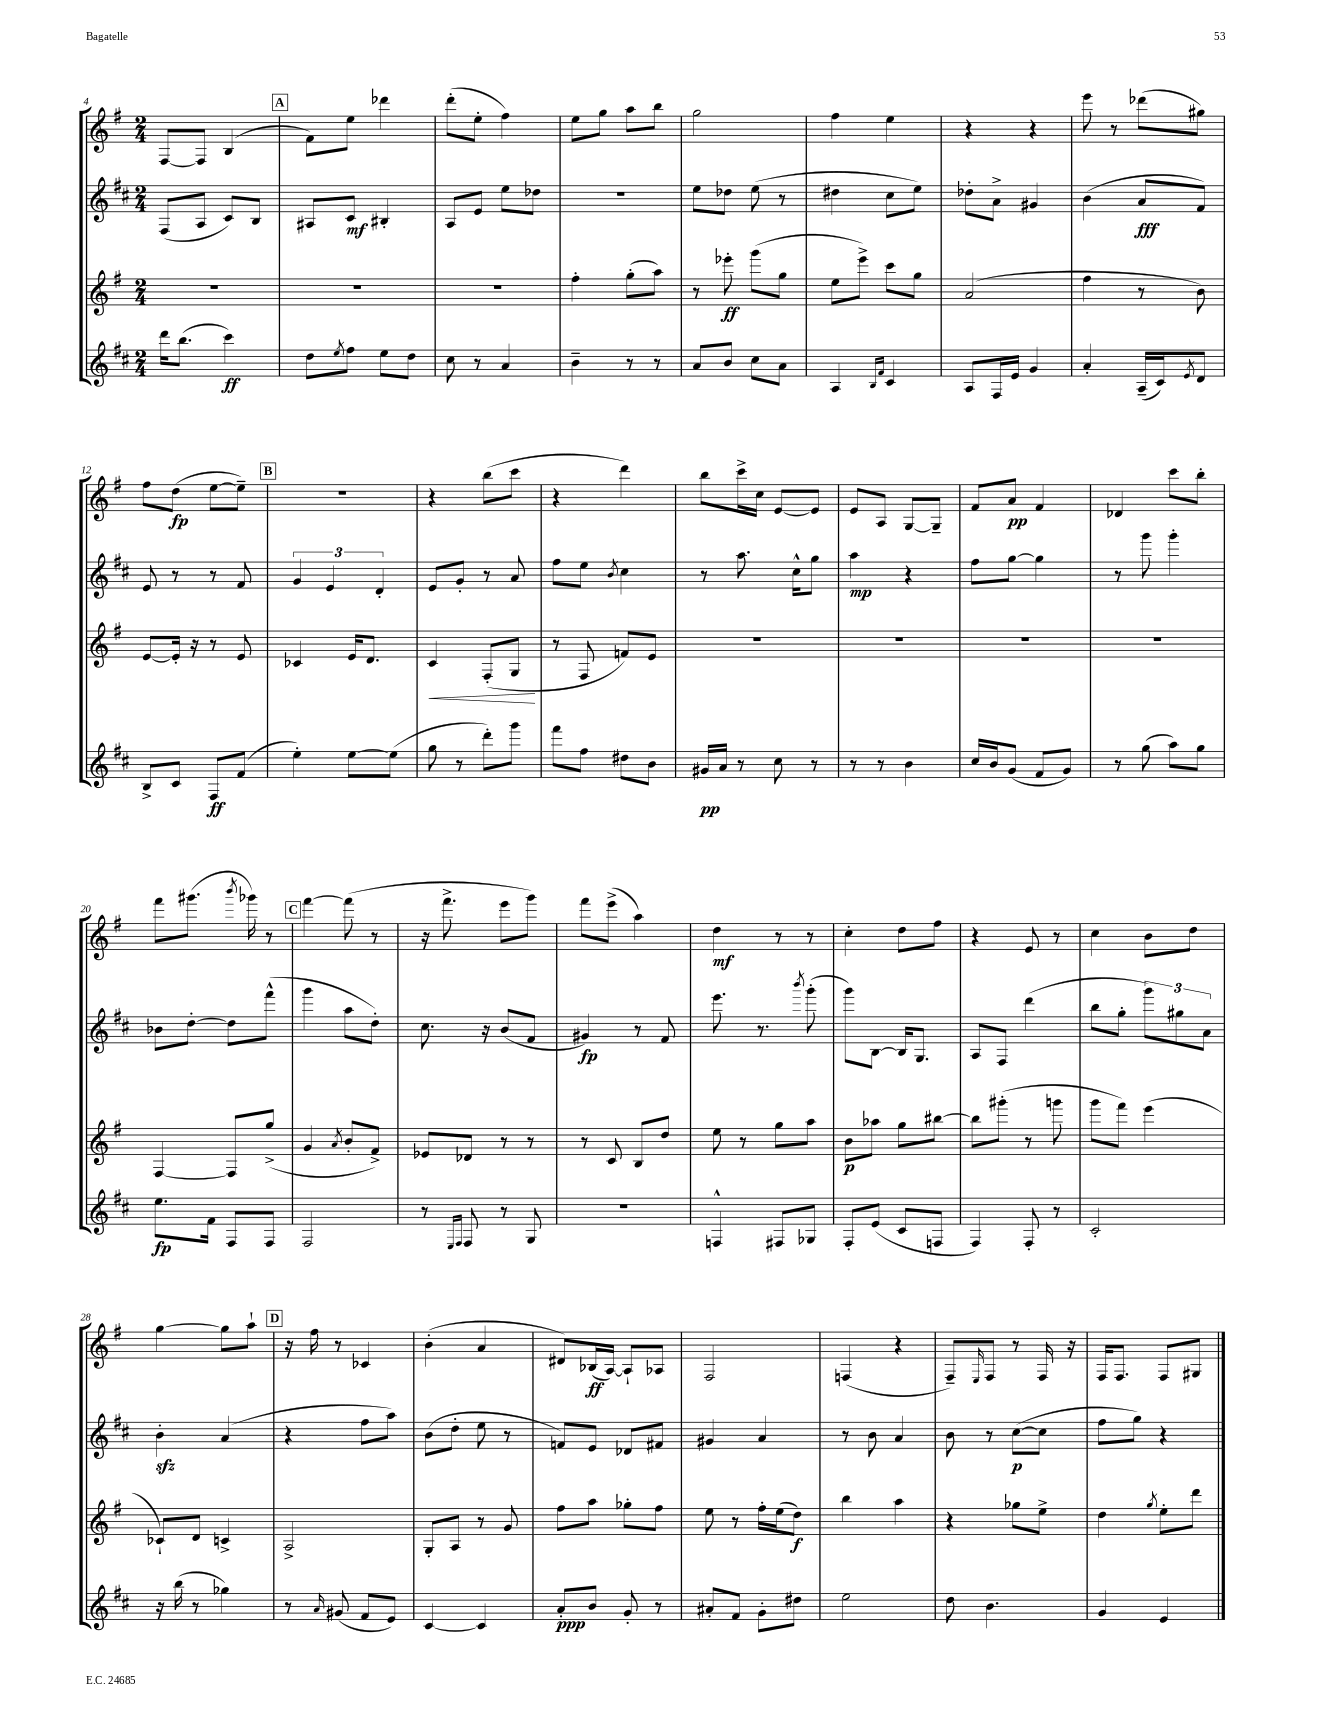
<<
\new StaffGroup <<
\new Staff = "s0" {
    \clef treble \key g \major \numericTimeSignature \time 2/4
    fis8~ fis8 b4( |
    \mark \markup { \box "A" } fis'8) e''8 des'''4 |
    d'''8-.( e''8-. fis''4) |
    e''8 g''8 a''8 b''8 |
    g''2 |
    fis''4 e''4 |
    r4 r4 |
    e'''8 r8 des'''8( gis''8) |
    fis''8 d''8\fp( e''8~ e''8--) |
    \mark \markup { \box "B" } r2 |
    r4 b''8( c'''8 |
    r4 d'''4) |
    b''8 c'''16-> c''16 e'8~ e'8 |
    e'8 a8 g8~ g8-- |
    fis'8 a'8\pp fis'4 |
    des'4 c'''8 b''8-. |
    fis'''8 gis'''8.( \acciaccatura { b'''8 } ges'''16) r8 |
    \mark \markup { \box "C" } fis'''4~ fis'''8( r8 |
    r16 fis'''8.-> e'''8 g'''8) |
    fis'''8 e'''8->( a''4) |
    d''4\mf r8 r8 |
    c''4-. d''8 fis''8 |
    r4 e'8 r8 |
    c''4 b'8 d''8 |
    g''4~ g''8 a''8-! |
    \mark \markup { \box "D" } r16 fis''16 r8 ces'4 |
    b'4-.( a'4 |
    dis'8) bes16\ff( a16~) a8-! aes8 |
    fis2 |
    f4( r4 |
    fis8--) \grace { e16 } fis8 r8 fis16 r16 |
    fis16 fis8. fis8 gis8 \bar "|." |
}
\new Staff = "s1" {
    \clef treble \key d \major \numericTimeSignature \time 2/4
    fis8( a8 cis'8) b8 |
    \mark \markup { \box "A" } ais8 cis'8\mf bis4-. |
    a8 e'8 e''8 des''8 |
    R2 |
    e''8 des''8 e''8( r8 |
    dis''4 cis''8 e''8) |
    des''8-. a'8-> gis'4 |
    b'4( a'8\fff fis'8) |
    e'8 r8 r8 fis'8 |
    \mark \markup { \box "B" } \tuplet 3/2 { g'4 e'4 d'4-. } |
    e'8 g'8-. r8 a'8 |
    fis''8 e''8 \acciaccatura { b'8 } cis''4 |
    r8 a''8. cis''16-^ g''8 |
    a''4\mp r4 |
    fis''8 g''8~ g''4 |
    r8 g'''8 g'''4-. |
    bes'8 d''8~-. d''8 fis'''8-^( |
    \mark \markup { \box "C" } g'''4 a''8 d''8-.) |
    cis''8. r16 b'8( fis'8 |
    gis'4\fp) r8 fis'8 |
    e'''8. r8. \acciaccatura { b'''8 } g'''8-.( |
    g'''8) b8~ b16 g8. |
    a8 fis8 d'''4( |
    b''8 g''8-. \tuplet 3/2 { g'''8) gis''8 a'8 } |
    b'4-.\sfz a'4( |
    \mark \markup { \box "D" } r4 fis''8 a''8) |
    b'8( d''8-. e''8 r8 |
    f'8) e'8 des'8 fis'8 |
    gis'4 a'4 |
    r8 b'8 a'4 |
    b'8 r8 cis''8~\p( cis''8 |
    fis''8 g''8) r4 \bar "|." |
}
\new Staff = "s2" {
    \clef treble \key g \major \numericTimeSignature \time 2/4
    R2 |
    \mark \markup { \box "A" } R2 |
    R2 |
    fis''4-. g''8-.( a''8) |
    r8 ees'''8-.\ff g'''8( g''8 |
    e''8 e'''8->) c'''8 g''8 |
    a'2( |
    fis''4 r8 b'8) |
    e'8~ e'16-. r16 r8 e'8 |
    \mark \markup { \box "B" } ces'4 e'16 d'8. |
    c'4\< fis8-.( g8\! |
    r8 fis8 f'8) e'8 |
    R2 |
    R2 |
    R2 |
    R2 |
    fis4~ fis8 g''8->( |
    \mark \markup { \box "C" } g'4 \acciaccatura { a'8 } b'8-. fis'8->) |
    ees'8 des'8 r8 r8 |
    r8 c'8 b8 d''8 |
    e''8 r8 g''8 a''8 |
    b'8\p aes''8 g''8 bis''8~ |
    bis''8 gis'''8-.( r8 g'''8 |
    g'''8 fis'''8) e'''4( |
    ces'8-!) d'8 c'4-> |
    \mark \markup { \box "D" } a2-> |
    g8-. a8 r8 g'8 |
    fis''8 a''8 ges''8-. fis''8 |
    e''8 r8 fis''16-. e''16( d''8\f) |
    b''4 a''4 |
    r4 ges''8 e''8-> |
    d''4 \acciaccatura { g''8 } e''8-. d'''8 \bar "|." |
}
\new Staff = "s3" {
    \clef treble \key d \major \numericTimeSignature \time 2/4
    d'''16 b''8.( cis'''4\ff) |
    \mark \markup { \box "A" } d''8 \acciaccatura { e''8 } fis''8 e''8 d''8 |
    cis''8 r8 a'4 |
    b'4-- r8 r8 |
    a'8 b'8 cis''8 a'8 |
    a4 \grace { b16 fis'16 } cis'4 |
    a8 fis16 e'16 g'4 |
    a'4-. a16--( cis'16) \acciaccatura { e'8 } d'8 |
    b8-> cis'8 fis8\ff fis'8( |
    \mark \markup { \box "B" } e''4-.) e''8~ e''8( |
    g''8 r8 d'''8-.) g'''8 |
    fis'''8 fis''8 dis''8 b'8 |
    gis'16\pp a'16 r8 cis''8 r8 |
    r8 r8 b'4 |
    cis''16 b'16 g'8( fis'8 g'8) |
    r8 g''8( a''8) g''8 |
    e''8.\fp fis'16 fis8 fis8 |
    \mark \markup { \box "C" } fis2 |
    r8 \grace { e16 fis16 } fis8 r8 g8 |
    R2 |
    f4-^ fis8 ges8 |
    fis8-. e'8( cis'8 f8 |
    fis4) fis8-. r8 |
    cis'2-. |
    r16 b''16( r8 ges''4) |
    \mark \markup { \box "D" } r8 \grace { a'16 } gis'8( fis'8 e'8) |
    cis'4~ cis'4 |
    a'8-.\ppp b'8 g'8-. r8 |
    ais'8-. fis'8 g'8-. dis''8 |
    e''2 |
    d''8 b'4. |
    g'4 e'4 \bar "|." |
}
>>
>>
\layout { \context { \Score currentBarNumber = #4 } }
